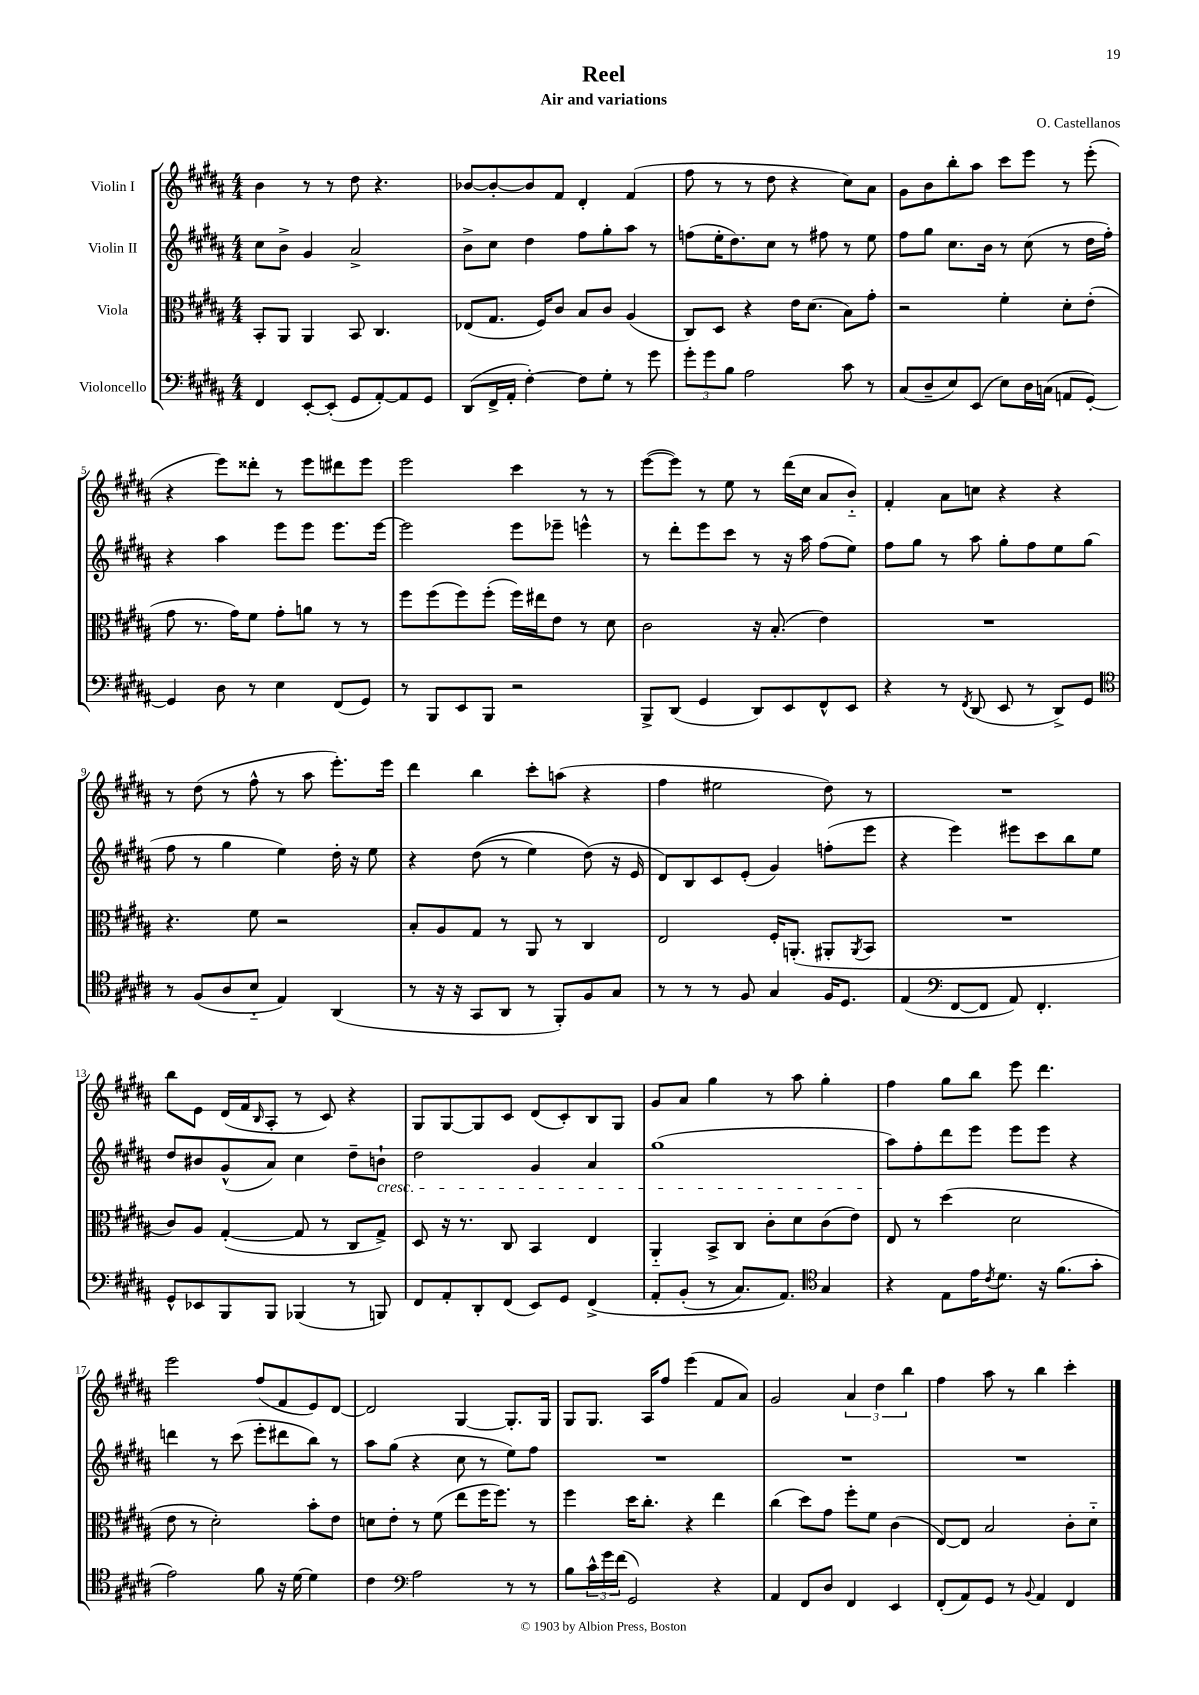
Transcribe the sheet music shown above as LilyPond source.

\header { title = "Reel" composer = "O. Castellanos" subtitle = "Air and variations" }
<<
\new StaffGroup <<
\new Staff = "s0" \with { instrumentName = "Violin I" } {
    \clef treble \key b \major \numericTimeSignature \time 4/4
    b'4 r8 r8 dis''8 r4. |
    bes'8~ bes'8~-. bes'8 fis'8 dis'4-. fis'4( |
    fis''8 r8 r8 dis''8 r4 cis''8) ais'8 |
    gis'8 b'8 b''8-. ais''8 cis'''8 e'''8 r8 e'''8-.( |
    r4 e'''8) disis'''8-. r8 e'''8 dis'''8 e'''8 |
    e'''2 cis'''4 r8 r8 |
    e'''8~( e'''8) r8 e''8 r8 dis'''16( cis''16 ais'8 b'8-_) |
    fis'4-. ais'8 c''8 r4 r4 |
    r8 dis''8( r8 fis''8-^ r8 ais''8 e'''8.-.) e'''16 |
    dis'''4 b''4 cis'''8-. a''8( r4 |
    fis''4 eis''2 dis''8) r8 |
    R1 |
    b''8 e'8 dis'16( fis'16 \grace { b16 } ais8-. r8 cis'8) r4 |
    gis8 gis8~ gis8 cis'8 dis'8( cis'8-.) b8 gis8 |
    gis'8 ais'8 gis''4 r8 ais''8 gis''4-. |
    fis''4 gis''8 b''8 e'''8 dis'''4. |
    e'''2 fis''8( fis'8 e'8) dis'8~ |
    dis'2 gis4~ gis8.-. gis16 |
    gis8 gis8. ais16 fis''8 e'''4( fis'8 ais'8) |
    gis'2 \tuplet 3/2 { ais'4 dis''4 b''4 } |
    fis''4 ais''8 r8 b''4 cis'''4-. \bar "|." |
}
\new Staff = "s1" \with { instrumentName = "Violin II" } {
    \clef treble \key b \major \numericTimeSignature \time 4/4
    cis''8 b'8-> gis'4 ais'2-> |
    b'8-> cis''8 dis''4 fis''8 gis''8-. ais''8 r8 |
    f''8( e''16-. dis''8.) cis''8 r8 fis''8 r8 e''8 |
    fis''8 gis''8 cis''8. b'16 r8 cis''8( r8 dis''16 fis''16-.) |
    r4 ais''4 e'''8 e'''8 e'''8. e'''16~ |
    e'''2 e'''8 ees'''8-- e'''4-^ |
    r8 dis'''8-. e'''8 cis'''8 r8 r16 ais''16 fis''8( e''8) |
    fis''8 gis''8 r8 ais''8 gis''8-. fis''8 e''8 gis''8( |
    fis''8 r8 gis''4 e''4) dis''16-. r16 e''8 |
    r4 dis''8(\( r8 e''4) dis''8(\) r16 e'16 |
    dis'8) b8 cis'8 e'8-.( gis'4) f''8-.( e'''8 |
    r4 e'''4) eis'''8 cis'''8 b''8 e''8 |
    dis''8 bis'8 gis'8-^( ais'8) cis''4 dis''8-- b'8-!\cresc |
    dis''2 gis'4 ais'4 |
    gis''1( |
    ais''8\!) fis''8-. dis'''8 e'''8 e'''8 e'''8 r4 |
    d'''4 r8 cis'''8( e'''8-. dis'''8 b''8) r8 |
    ais''8 gis''8( r4 cis''8 r8 e''8) fis''8 |
    R1 |
    R1 |
    R1 \bar "|." |
}
\new Staff = "s2" \with { instrumentName = "Viola" } {
    \clef alto \key b \major \numericTimeSignature \time 4/4
    b,8-. ais,8 ais,4 b,8 cis4. |
    ees8( gis8. fis16) cis'8 b8 cis'8 ais4( |
    cis8) dis8 r4 e'16 dis'8.( b8) gis'8-. |
    r2 fis'4-. dis'8-. e'8-.( |
    gis'8 r8. gis'16) fis'8 gis'8-. a'8 r8 r8 |
    fis''8 fis''8( fis''8) fis''8-.( fis''16) eis''16 e'8 r8 dis'8 |
    cis'2 r16 b8.-.( e'4) |
    R1 |
    r4. fis'8 r2 |
    b8-. ais8 gis8 r8 ais,8 r8 cis4 |
    e2 fis16-. a,8.-.( ais,8-. \acciaccatura { ais,8 } b,8 |
    R1 |
    cis'8) ais8 gis4~-.( gis8 r8 cis8 gis8->) |
    dis8 r16 r8. cis8 b,4 e4 |
    ais,4-_ b,8-> cis8 cis'8-. dis'8 cis'8( e'8) |
    e8 r8 dis''4( dis'2 |
    e'8 r8 dis'2-.) b'8-. e'8 |
    d'8 e'8-. r8 fis'8( e''8 fis''16 fis''8.) r8 |
    fis''4 dis''16 cis''8.-. r4 e''4 |
    cis''4( dis''8) gis'8 fis''8-. fis'8 cis'4( |
    e8~) e8 b2 cis'8-. dis'8-_ \bar "|." |
}
\new Staff = "s3" \with { instrumentName = "Violoncello" } {
    \clef bass \key b \major \numericTimeSignature \time 4/4
    fis,4 e,8~-. e,8-.( gis,8 ais,8~-.) ais,8 gis,8 |
    dis,8( fis,16-> ais,16-. fis4~-.) fis8 gis8-. r8 gis'8 |
    \tuplet 3/2 { gis'8-. gis'8 b8 } ais2 cis'8 r8 |
    cis8( dis8-- e8) e,8( e8) dis16 c16( a,8 gis,8~-.) |
    gis,4 dis8 r8 e4 fis,8( gis,8) |
    r8 b,,8 e,8 b,,8 r2 |
    b,,8-> dis,8( gis,4 dis,8) e,8 fis,8-^ e,8 |
    r4 r8 \acciaccatura { fis,8 } dis,8( e,8 r8 dis,8->) gis,8 |
    \clef tenor r8 fis8( ais8 b8-_ e4) ais,4( |
    r8 r16 r16 gis,8 ais,8 r8 fis,8-.) fis8 gis8 |
    r8 r8 r8 fis8 gis4 fis16 dis8. |
    e4( \clef bass fis,8~ fis,8 ais,8) fis,4.-. |
    gis,8-^ ees,8 b,,8 b,,8 bes,,4( r8 b,,8) |
    fis,8 ais,8-. dis,8-. fis,8( e,8) gis,8 fis,4->\( |
    ais,8-. b,8-.( r8 cis8.) ais,8.\) \clef tenor gis4 |
    r4 e8 e'16 \acciaccatura { cis'8 } dis'8. r16 fis'8.( gis'8-. |
    e'2) fis'8 r16 dis'16~ dis'4 |
    cis'4 \clef bass ais2 r8 r8 |
    b8 \tuplet 3/2 { cis'16-^ gis'16 fis'16( } gis,2) r4 |
    ais,4 fis,8 dis8 fis,4 e,4 |
    fis,8-.( ais,8) gis,8 r8 \appoggiatura { b,8 } ais,4 fis,4 \bar "|." |
}
>>
>>
